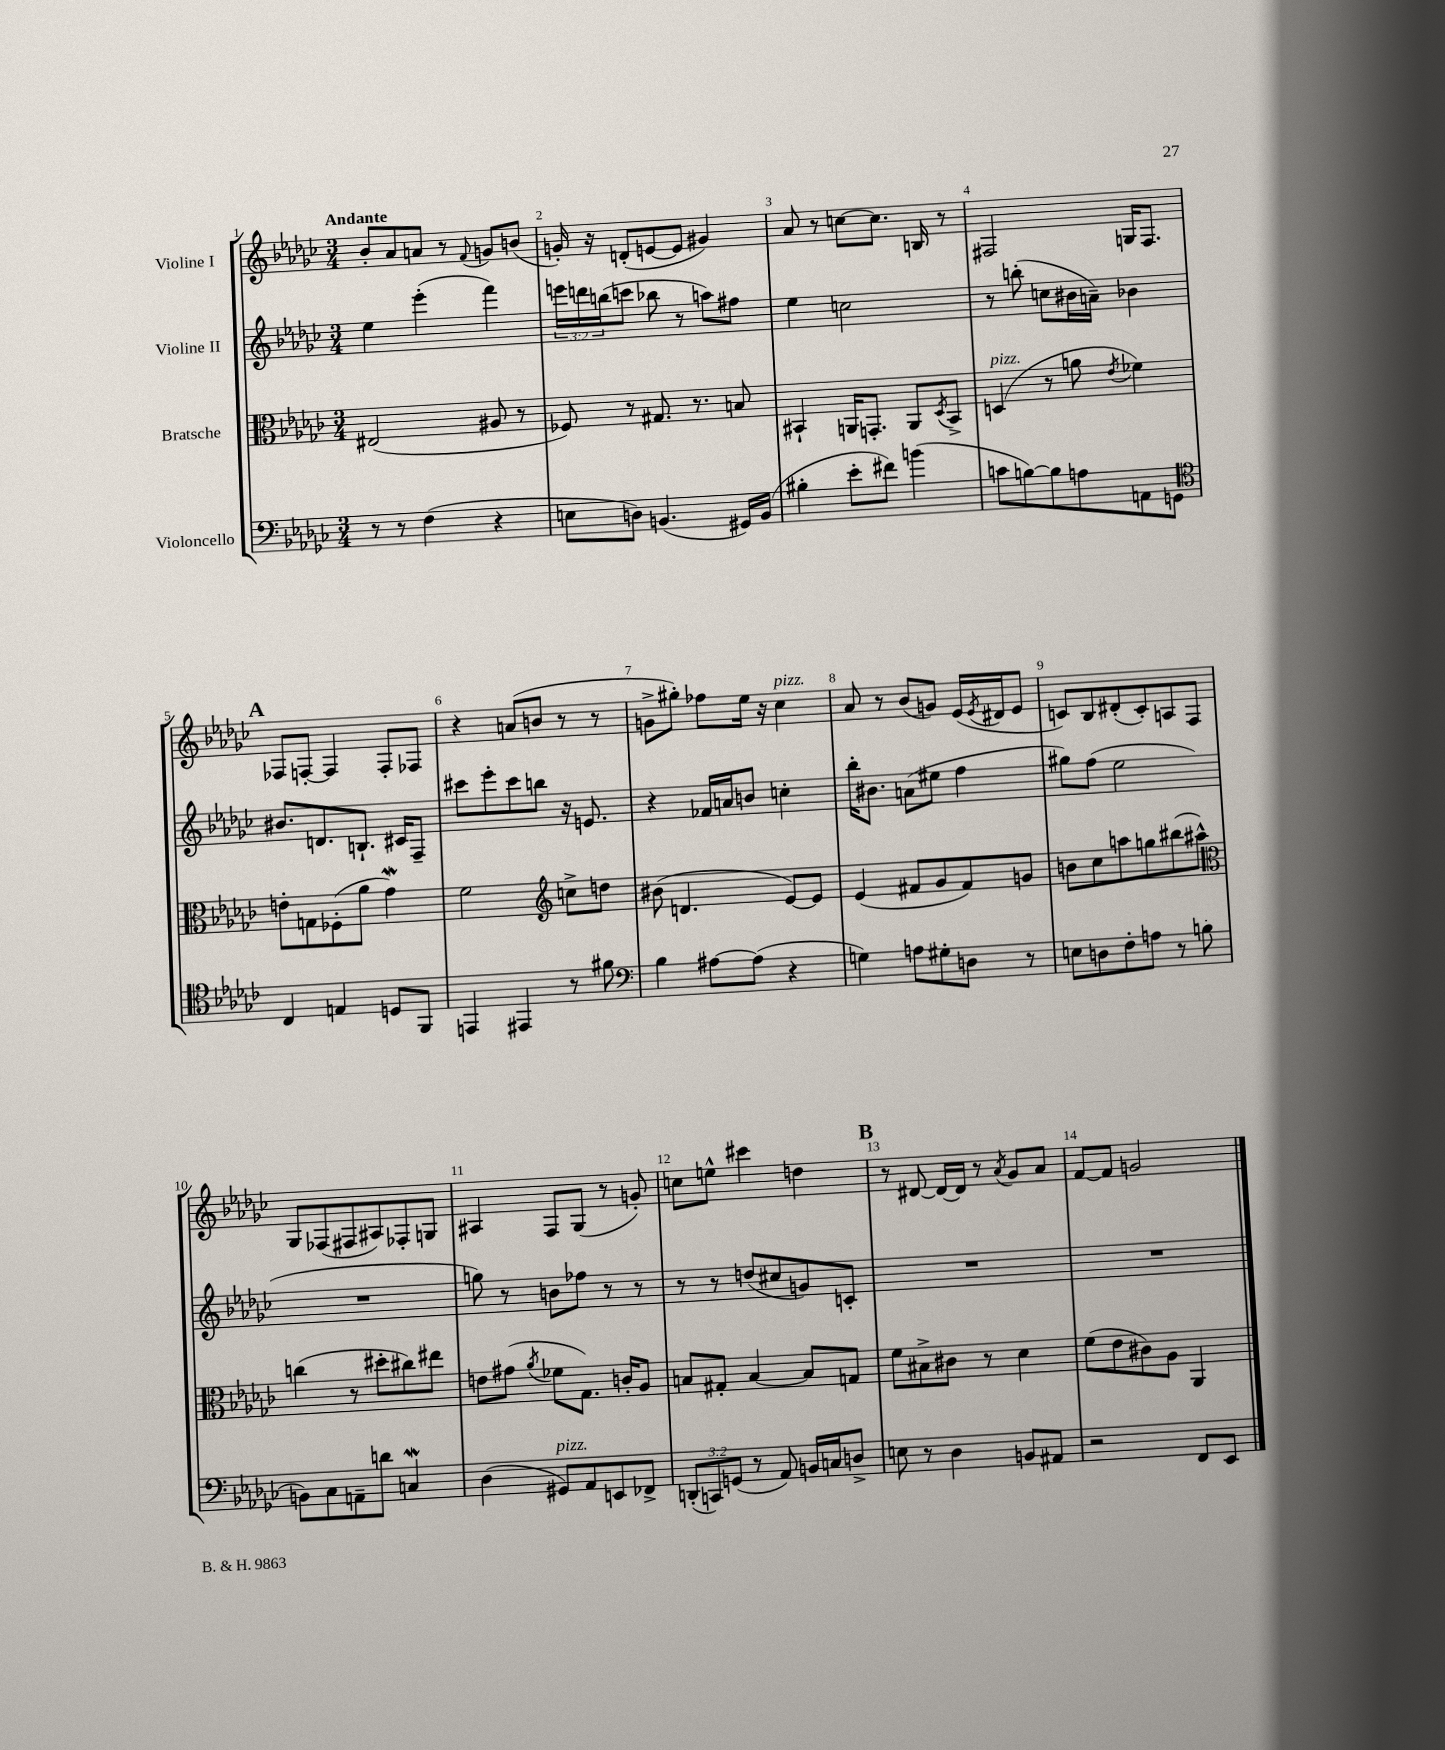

**kern	**kern	**kern	**kern
*staff4	*staff3	*staff2	*staff1
*clefF4	*clefC3	*clefG2	*clefG2
*k[b-e-a-d-g-c-]	*k[b-e-a-d-g-c-]	*k[b-e-a-d-g-c-]	*k[b-e-a-d-g-c-]
*M3/4	*M3/4	*M3/4	*M3/4
8r	(2E#/	4ee-\	8b-'/L
8r	.	.	8a-/
(4F\	.	(4eee-'\	8a/J
.	.	.	8r
.	.	.	8qqf/
4r	8A#/	4fff\)	8g/L
.	8r	.	(8b/J
=	=	=	=
8E\L	8F-/)	24eee\LL	16g'/)
.	.	24ddd\	.
.	.	.	16r
.	.	(24bb\J	.
8D\J)	8r	8ccc\J	(8d'/L
(4.BB/	8.G#/	8bb-\	[8e/
.	.	8r	8e/]J
.	8.r	.	.
.	.	8aa\L)	4g#/)
16GG#/LL)	8B/	8ff#\J	.
(16BB/JJ	.	.	.
=	=	=	=
4B#'\	4BB#`/	4ee-\	8a-/
.	.	.	8r
8e-'\L	16AA/LK	2cc\	[8cc\L
.	8.GG'/J	.	.
8f#\J)	.	.	8.cc\]J
(4b\	8AA/L	.	.
.	.	.	16B/
.	8qD-/	.	.
.	8BB#^/J	.	8r
=	=	=	=
8c\L	(4D/	8r	2F#/
[8B\)	.	(8bb'\	.
8B\]	8r	8cc\L	.
8A\	8a\	16b#\L	.
.	.	16a~\JJ)	.
.	8qe-/	.	.
8AA\	4f-\)	4b-\	16G/LK
.	.	.	8.F#/J
8GG\J	.	.	.
=	=	=	=
*clefC4	*	*	*
4C-/	8e'\L	8.b#/L	8F-/L
.	8G\	.	[8F'/J
.	.	8.d/	.
4E/	(8F-'\	.	4F/]
.	8a-\J	8.B`/J	.
8D/L	4g-\)	.	8F'/L
.	.	16c#/LK	.
8FF/J	.	8F~/J	8F-/J
=	=	=	=
4EE/	2f\	8ccc#\L	4r
.	.	8eee-'\	.
4EE#/	.	8ccc#\	(8a/L
.	.	8bb\J	8b/J
*	*clefG2	*	*
8r	8cc^\L	16r	8r
.	.	8.e/	.
8f#\	8dd\J	.	8r
=	=	=	=
*clefF4	*	*	*
4B-\	(8b#\	4r	8g^\L
.	4.d/	.	8gg#'\J)
[8A#\L	.	16f-/LL	8ff-\L
.	.	16a/J	.
(8A#\]J	.	8b/J	16ee-\Jk
.	.	.	16r
4r	[8e-/L)	4cc'\	4cc-\
.	8e-/]J	.	.
=	=	=	=
4G\)	(4e-/	16bb-'\LK	8a-/
.	.	8.b#\J	.
.	.	.	8r
8A\L	8f#/L	(8a\L	(8b-/L
8G#'\	8g-/	8ee#\J	8g/J)
8D\J	8f#/)	4ff\	(16e-/LL
.	.	.	8qe-/
.	.	.	16d#/J
8r	8g/J	.	8e-/J
=	=	=	=
8E\L	8b\L	8gg#\L)	8c/L)
8D\	8cc-\	(8ff\J	8B-/
8F'\	8aa\	2ee-\	(8d#'/
8A\J	8gg\	.	8c'/)
8r	(8bb#\	.	8A/
(8B\	8aa#^^\J)	.	8F/J
=	=	=	=
*	*clefC3	*	*
8BB\L)	(4cc\	2.r	8G-/L
8C-\	.	.	(8F-/
8AA~\	8r	.	8F#/
8d\J	8dd#'\L	.	8A#/)
4C/	8cc#\)	.	8F-'/
.	8ee#\J	.	8G/J
=	=	=	=
(4D-\	8e\L	8gg\)	4A#/
.	(8g#\J	8r	.
.	8qa-/	.	.
8GG#/L)	8f-\L	8b\L	8F/L
8AA-/	8.G-\J)	8ff-\J	(8G-/J
8EE/	.	8r	8r
.	16c'/LK	.	.
8FF-^/J	8A-/J	8r	8g'/)
=	=	=	=
(12DD'/L	8B/L	8r	8cc\L
12CC/)	.	.	.
.	8G#'/J	8r	8ee^^\J
(12GG/J	.	.	.
8r	[4B/	(8dd/L	4ccc#\
8AA-/)	.	8cc#/	.
16BB/LL	8B/]L	8g/)	4dd\
16C/J	.	.	.
8D^/J	8G/J	8c'/J	.
=	=	=	=
8E\	8f\L	2.r	8r
8r	8B#^\	.	[8d#/
4D-\	8c#\J	.	16d#/_LL
.	.	.	16d#/]JJ
.	8r	.	8r
.	.	.	8qa-/
8BB/L	4d-\	.	8g-/L
8AA#/J	.	.	8a-/J
=	=	=	=
2r	(8f\L	2.r	[8f/L
.	8e-\	.	8f/]J
.	8c#\)	.	2g/
.	8A-\J	.	.
8FF/L	4AA-/	.	.
8EE-/J	.	.	.
==	==	==	==
*-	*-	*-	*-
